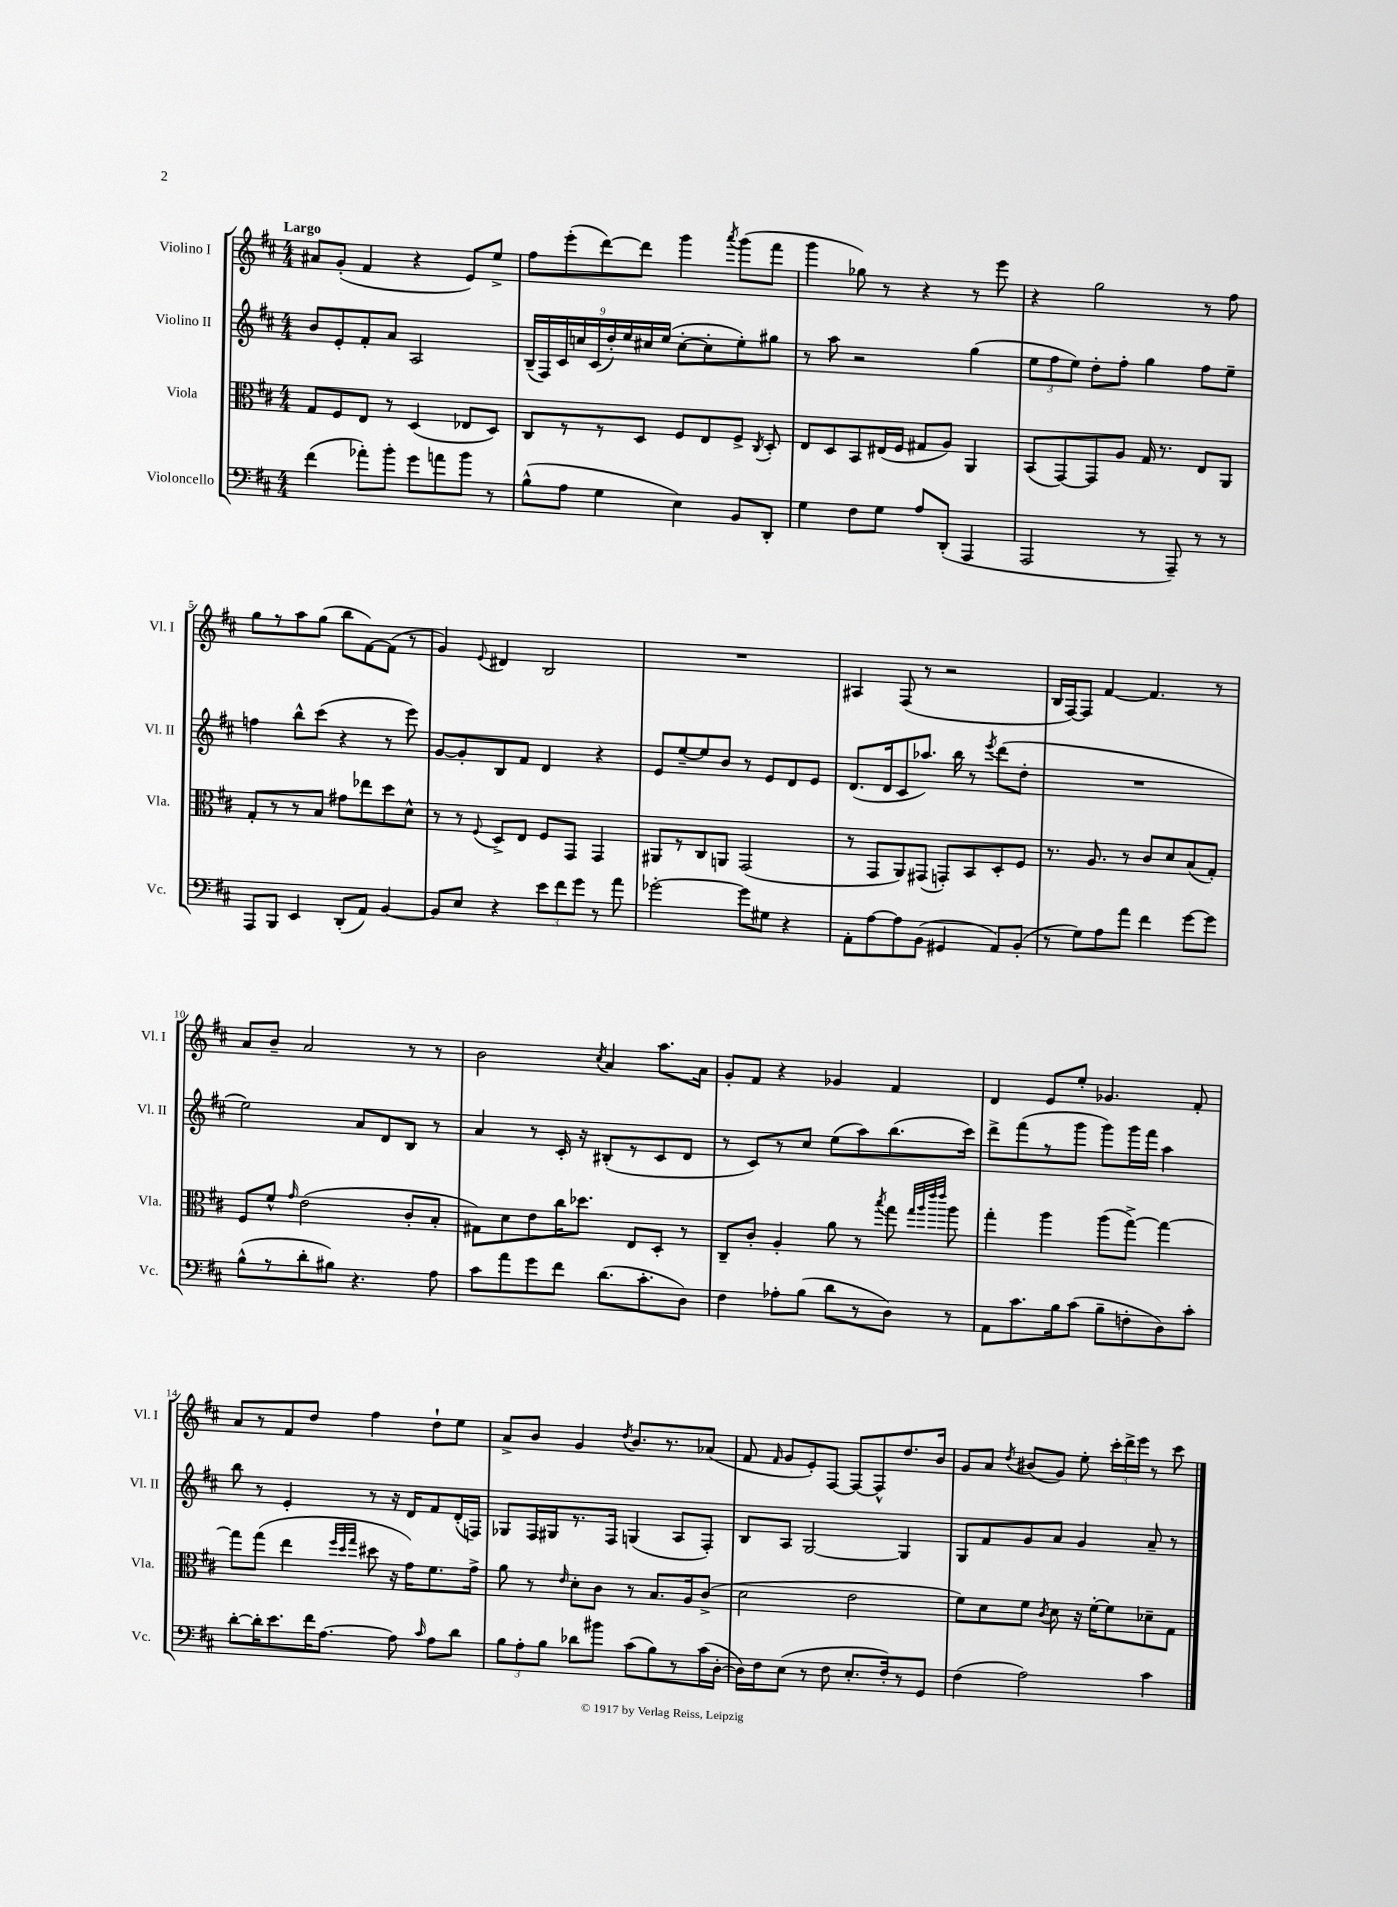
<<
\new StaffGroup <<
\new Staff = "s0" \with { instrumentName = "Violino I" shortInstrumentName = "Vl. I" } {
    \clef treble \key d \major \numericTimeSignature \time 4/4 \tempo "Largo"
    \autoBeamOff ais'8[ g'8]-.( fis'4 r4 e'8[) e''8]-> |
    fis''8[ e'''8-.( d'''8~) d'''8] g'''4 \acciaccatura { a'''8 } g'''8[( fis'''8] |
    g'''4 ges''8) r8 r4 r8 e'''8 |
    r4 g''2 r8 fis''8 |
    g''8[ r8 a''8 g''8]( b''8[ fis'8~) fis'8]( r8 |
    g'4) \appoggiatura { e'8 } dis'4 b2 |
    R1 |
    ais4 fis8( r8 r2 |
    b16[ fis16~) fis8] fis'4~ fis'4. r8 |
    a'8[ b'8]-- a'2 r8 r8 |
    b'2 \acciaccatura { cis''8 } a'4 a''8.[ a'16] |
    g'8[-. fis'8] r4 ges'4 fis'4 |
    d'4 e'8[ e''8]-. ges'4. fis'8-. |
    a'8[ r8 fis'8 d''8] fis''4 d''8[-! e''8] |
    a'8[-> b'8] g'4 \acciaccatura { d''8 } b'8.[ r8. aes'8]( |
    fis'8 \grace { fis'16 } g'8[ e'8-.) fis8]~ fis8[~ fis8-^ d''8. b'16] |
    g'8[ a'8] \acciaccatura { d''8 } bis'8[( g'8]) e''8-. \tuplet 3/2 { cis'''16[-. d'''16-> e'''16] } r8 cis'''8 \bar "|." |
}
\new Staff = "s1" \with { instrumentName = "Violino II" shortInstrumentName = "Vl. II" } {
    \clef treble \key d \major \numericTimeSignature \time 4/4
    \autoBeamOff b'8[ e'8-. fis'8-. a'8] a2 |
    \tuplet 9/8 { b16[--( fis16) cis'16 c''16 cis'16( d''16-.) e''16 cis''16 e''16]( } cis''8[~-. cis''8-. e''8-.) gis''8] |
    r8 a''8 r2 g''4( |
    \tuplet 3/2 { e''8[ fis''8 e''8]) } d''8[-. fis''8]-. g''4 fis''8[ e''8]-- |
    f''4 b''8[-^ cis'''8]( r4 r8 e'''8) |
    g'8[~ g'8-. b8 fis'8] d'4 r4 |
    e'8[ e''8~-- e''8 b'8] r8 e'8[ d'8 e'8] |
    d'8.[( d'16 cis'8 aes''8.]) b''16 r8 \acciaccatura { e'''8 } d'''8[( d''8]-. |
    R1 |
    e''2) a'8[ d'8 b8] r8 |
    a'4 r8 cis'16-. r16 bis8[-.( r8 cis'8 d'8] |
    r8 cis'8[) r8 cis''8] e''8[( a''8) b''8.( cis'''16]) |
    d'''8[-> fis'''8( r8 g'''8] g'''8[) g'''16 fis'''16] a''4 |
    b''8 r8 e'4-. r8 r16 d'16[ fis'8 d'16-.( f16]) |
    ges8[ fis16 gis16 r8. fis16] g4( a8[ fis8]-.) |
    b8[ a8] g2~ g4 |
    g8[ fis'8 g'8 a'8] g'4 a'8-- r8 \bar "|." |
}
\new Staff = "s2" \with { instrumentName = "Viola" shortInstrumentName = "Vla." } {
    \clef alto \key d \major \numericTimeSignature \time 4/4
    \autoBeamOff g8[ fis8 e8] r8 d4( ees8[ d8]) |
    cis8[ r8 r8 d8] fis8[ e8 fis8]-> \acciaccatura { cis8 } d8-. |
    e8[ d8 b,8 eis16( fis16] gis8[ a8]) a,4 |
    b,8[( g,8~) g,8 a8] g16 r8. e8[ a,8] |
    g8[-. r8 r8 b8] gis'8[ ees''8 d''8 d'8]-^ |
    r8 r8 \appoggiatura { fis8 } d8[-> e8] fis8[ g,8] g,4 |
    ais,8[ r8 cis8 a,8] g,2( |
    r8 g,8[ a,8) gis,8]( g,8[-.) b,8 d8-. fis8] |
    r8. a8. r8 cis'8[ d'8 b8( g8]-.) |
    fis8[ fis'8]-^ \grace { g'16 } e'2( cis'8[-. b8]-. |
    gis8[) d'8 e'8 cis''16 des''8.] e8[ d8]-. r8 |
    cis8[-- cis'8]-. a4-. a'8 r8 \acciaccatura { b''8 } g''8 \grace { g''32[ a''32 e'''32 e'''32] } a''8 |
    g''4-. a''4 a''8[( g''8]~->) g''4~ |
    g''8[ g''8]( e''4 \grace { fis''32[ d''32 g''32] } dis''8 r16 g'16[) fis'8. g'16]-> |
    a'8 r8 \grace { e'16 } d'8[-. cis'8] r8 b8.[ a16 cis'8]->( |
    d'2 e'2 |
    fis'8[) d'8 fis'8] \acciaccatura { cis'8 } d'8 r16 fis'16[~-. fis'8 des'8-- g8] \bar "|." |
}
\new Staff = "s3" \with { instrumentName = "Violoncello" shortInstrumentName = "Vc." } {
    \clef bass \key d \major \numericTimeSignature \time 4/4
    \autoBeamOff fis'4( aes'8[-.) b'8]-. g'8[ a'8 b'8] r8 |
    b8[-^( a8] g4 e4) b,8[ d,8]-. |
    g4 fis8[ g8] a8[ d,8]-.( a,,4 |
    a,,2 r8 a,,8--) r8 r8 |
    a,,8[ b,,8] e,4 d,8[-.( a,8]) b,4~ |
    b,8[ e8] r4 \tuplet 3/2 { e'8[ fis'8 g'8] } r8 a'8 |
    ges'2~-. ges'8[ gis8] r4 |
    a,8[-. a8~ a8 b,8]( gis,4 a,8[) b,8]-.( |
    r8 g8[) a8 a'8] fis'4 g'8[~ g'8] |
    b8[-^( r8 d'8-. bis8]) r4. a8 |
    cis'8[ a'8 g'8 fis'8] d'8.[( cis'8.-. d8]) |
    fis4 aes8[-. b8]( d'8[ r8 d8]) r8 |
    a,8[ cis'8. b16 cis'8]( b8[-- f8-. d8) cis'8]-. |
    d'8[~-. d'16-. e'8. fis'16 a8.]~ a8 \grace { cis'16 } a8[ d'8] |
    \tuplet 3/2 { b8[ a8-. b8] } des'8[ bis'8] cis'8[( b8) r8 cis'16( d16]~-. |
    d16[) fis16 e8]( r8 fis8 e8.[-. fis16-.) r8 g,8] |
    fis4( a2) cis'4 \bar "|." |
}
>>
>>
